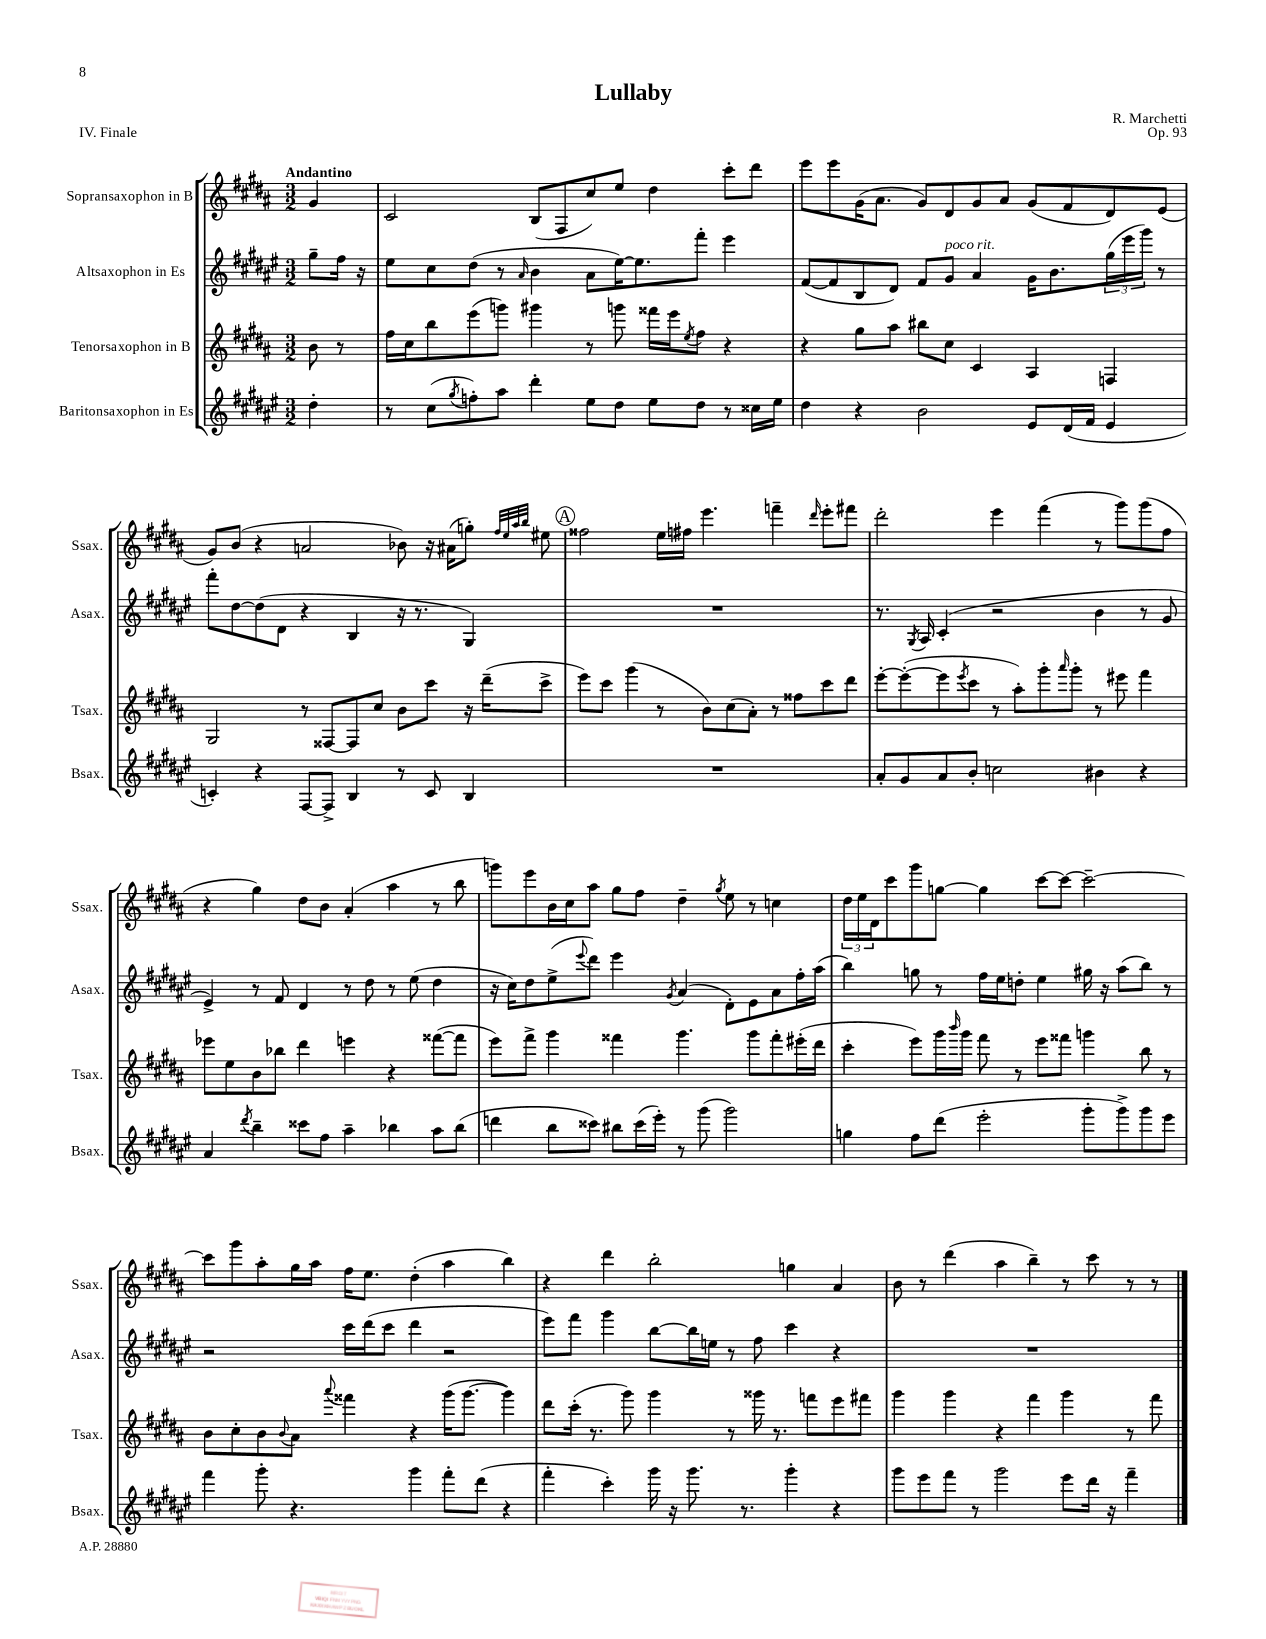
\header { title = "Lullaby" composer = "R. Marchetti" opus = "Op. 93" piece = "IV. Finale" }
<<
\new StaffGroup <<
\new Staff = "s0" \with { instrumentName = "Sopransaxophon in B" shortInstrumentName = "Ssax." } {
    \clef treble \key b \major \numericTimeSignature \time 3/2 \partial 4 \tempo "Andantino"
    gis'4 |
    cis'2 b8( fis8 cis''8) e''8 dis''4 cis'''8-. dis'''8 |
    e'''8 e'''8 gis'16( ais'8. gis'8) dis'8 gis'8 ais'8 gis'8( fis'8 dis'8) e'8( |
    gis'8) b'8( r4 a'2 bes'8) r16 ais'16( g''8-.) \grace { fis''32 e''32 ais''32 b''32 } eis''8 |
    \mark \markup { \circle "A" } fisis''2 e''16 fis''16 e'''4. f'''4-- \grace { dis'''16 } e'''8-. fis'''8 |
    dis'''2-. e'''4 fis'''4( r8 gis'''8) gis'''8( fis''8 |
    r4 gis''4) dis''8 b'8 ais'4-.( ais''4 r8 b''8 |
    g'''8) e'''8 b'16 cis''16 ais''8 gis''8 fis''8 dis''4-- \acciaccatura { gis''8 } e''8 r8 c''4 |
    \tuplet 3/2 { dis''16 e''16 dis'16 } cis'''8 gis'''8 g''8~ g''4 cis'''8~ cis'''8~ cis'''2~-- |
    cis'''8 gis'''8 ais''8-. gis''16 ais''16 fis''16 e''8. dis''4-.( ais''4 b''4) |
    r4 dis'''4 b''2-. g''4 ais'4 |
    b'8 r8 dis'''4( ais''4 b''4--) r8 cis'''8 r8 r8 \bar "|." |
}
\new Staff = "s1" \with { instrumentName = "Altsaxophon in Es" shortInstrumentName = "Asax." } {
    \clef treble \key fis \major \numericTimeSignature \time 3/2 \partial 4
    gis''8-- fis''16 r16 |
    eis''8 cis''8 dis''8( r8 \grace { ais'16 } b'4 ais'8 eis''16~) eis''8. fis'''8-. eis'''4 |
    fis'8~( fis'8 b8 dis'8) fis'8 gis'8^\markup { \italic "poco rit." } ais'4 gis'16 b'8. \tuplet 3/2 { gis''16( eis'''16 gis'''16) } r8 |
    fis'''8-. dis''8~ dis''8( dis'8 r4 b4 r16 r8. gis4) |
    \mark \markup { \circle "A" } R1. |
    r8. \acciaccatura { gis8 } ais16 cis'4-.( r2 b'4 r8 gis'8 |
    eis'4->) r8 fis'8 dis'4 r8 dis''8 r8 eis''8( dis''4 |
    r16 cis''16) dis''8 eis''8->( \appoggiatura { eis'''8 } dis'''8) eis'''4 \acciaccatura { gis'8 } ais'4( dis'8-.) eis'8 ais'8 fis''16-. ais''16( |
    b''4) g''8 r8 fis''16 eis''16 d''8-. eis''4 gis''16 r16 ais''8( b''8) r8 |
    r2 cis'''16 dis'''16( cis'''8 dis'''4 r2 |
    eis'''8) fis'''8 gis'''4 b''8~ b''16 e''16 r8 fis''8 cis'''4 r4 |
    R1. \bar "|." |
}
\new Staff = "s2" \with { instrumentName = "Tenorsaxophon in B" shortInstrumentName = "Tsax." } {
    \clef treble \key b \major \numericTimeSignature \time 3/2 \partial 4
    b'8 r8 |
    fis''16 cis''16 b''8 e'''8( g'''8) gis'''4 r8 g'''8 fisis'''16 e'''16 \acciaccatura { e''8 } fis''8 r4 |
    r4 gis''8 ais''8 bis''8 cis''8 cis'4 ais4 f4 |
    gis2 r8 fisis8~ fisis8 cis''8 b'8 cis'''8 r16 dis'''16--( cis'''8-> |
    \mark \markup { \circle "A" } e'''8) cis'''8 gis'''4( r8 b'8) cis''8( ais'8-.) r8 fisis''8 cis'''8 dis'''8 |
    e'''8~-. e'''8~-.( e'''8 \acciaccatura { e'''8 } cis'''8 r8 ais''8-.) gis'''8-. \grace { ais'''16 } gis'''8-. r8 eis'''8 fis'''4 |
    ees'''8 e''8 b'8 bes''8 dis'''4 e'''4 r4 fisis'''8~( fisis'''8 |
    e'''8) fis'''8-> gis'''4 fisis'''4 gis'''4. gis'''8 fisis'''8-. eis'''16-.( dis'''16 |
    cis'''4-. e'''8) gis'''16 \grace { b'''16 } gis'''16 fis'''8 r8 e'''8 fisis'''8 g'''4 b''8 r8 |
    b'8 cis''8-. b'8 \appoggiatura { b'8 } ais'8 \appoggiatura { ais'''8 } fisis'''4 r4 gis'''16( gis'''8.~ gis'''4) |
    dis'''8 cis'''16-.( r8. gis'''8) gis'''4 r8 gisis'''16 r8. f'''8 e'''8 fis'''8 |
    gis'''4 gis'''4 r4 fis'''4 gis'''4 r8 fis'''8 \bar "|." |
}
\new Staff = "s3" \with { instrumentName = "Baritonsaxophon in Es" shortInstrumentName = "Bsax." } {
    \clef treble \key fis \major \numericTimeSignature \time 3/2 \partial 4
    dis''4-. |
    r8 cis''8( \acciaccatura { gis''8 } f''8-.) ais''8 dis'''4-. eis''8 dis''8 eis''8 dis''8 r8 cisis''16 eis''16 |
    dis''4 r4 b'2 eis'8 dis'16( fis'16 eis'4 |
    c'4-.) r4 fis8~ fis8-> b4 r8 c'8 b4 |
    \mark \markup { \circle "A" } R1. |
    ais'8-. gis'8 ais'8 b'8-. c''2 bis'4 r4 |
    ais'4 \acciaccatura { dis'''8 } b''4-- cisis'''8 fis''8 ais''4-- bes''4 ais''8 bes''8( |
    d'''4 b''8 cisis'''8) bis''8 cisis'''16( eis'''16-.) r8 gis'''8( gis'''2) |
    g''4 fis''8 dis'''8( eis'''2-. gis'''8-. gis'''8->) gis'''8 eis'''8 |
    fis'''4 gis'''8-. r4. gis'''4 fis'''8-. dis'''8( r4 |
    fis'''4-. cis'''4-.) gis'''16 r16 gis'''8. r8. gis'''4-. r4 |
    gis'''8 eis'''8 fis'''8 r8 gis'''2 eis'''8 dis'''16 r16 fis'''4-- \bar "|." |
}
>>
>>
\layout { \context { \Score \remove "Bar_number_engraver" } }
